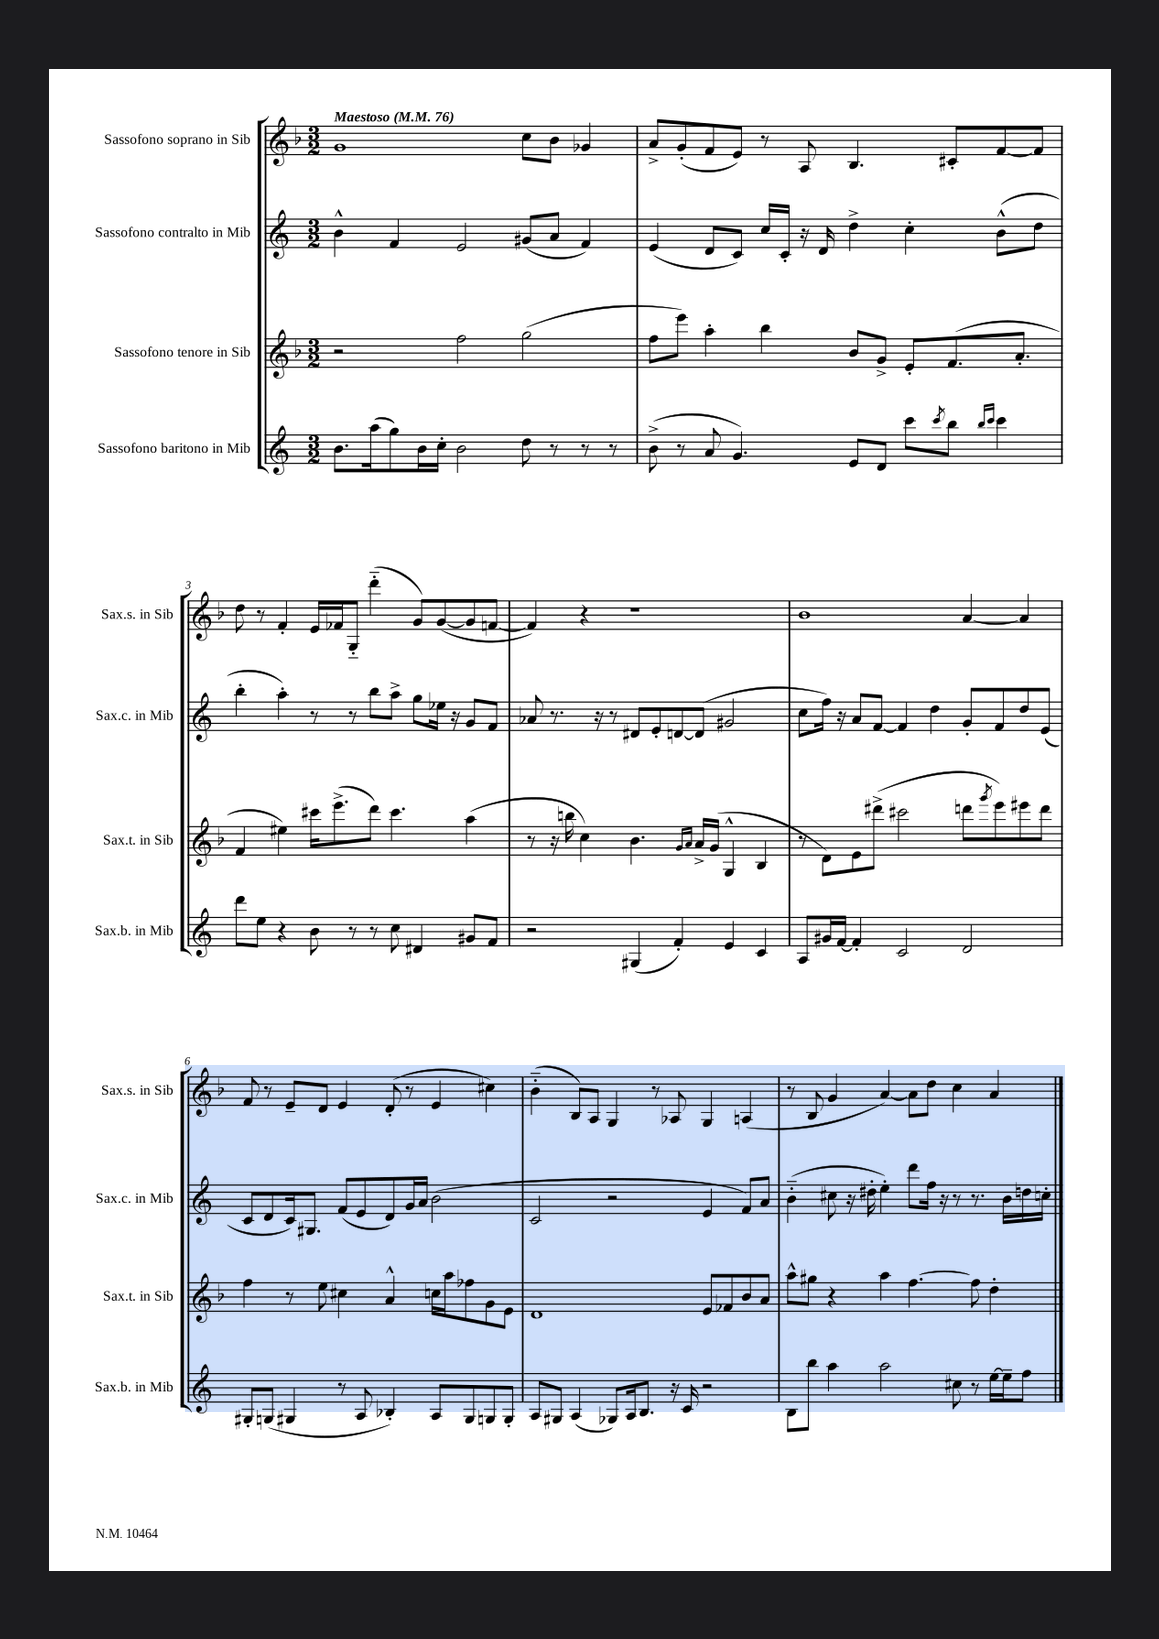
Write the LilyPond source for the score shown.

<<
\new StaffGroup <<
\new Staff = "s0" \with { instrumentName = "Sassofono soprano in Sib" shortInstrumentName = "Sax.s. in Sib" } {
    \clef treble \key f \major \numericTimeSignature \time 3/2 \tempo "Maestoso" 4 = 76
    g'1 c''8 bes'8 ges'4 |
    a'8-> g'8-.( f'8 e'8) r8 a8 bes4. cis'8-. f'8~ f'8 |
    d''8 r8 f'4-. e'16 fes'16 g8-_ d'''4-_( g'8) g'8~( g'8 f'8~ |
    f'4) r4 r1 |
    bes'1 a'4~ a'4 |
    f'8 r8 e'8-- d'8 e'4 d'8-.( r8 e'4 cis''4) |
    bes'4-_( bes8) a8 g4 r8 aes8 g4 a4( |
    r8 bes8 g'4 a'4~) a'8 d''8 c''4 a'4 \bar "|." |
}
\new Staff = "s1" \with { instrumentName = "Sassofono contralto in Mib" shortInstrumentName = "Sax.c. in Mib" } {
    \clef treble \key c \major \numericTimeSignature \time 3/2
    b'4-^ f'4 e'2 gis'8( a'8 f'4) |
    e'4( d'8 c'8) c''16 c'16-. r16 d'16 d''4-> c''4-. b'8-^( d''8 |
    b''4-. a''4-.) r8 r8 b''8 a''8-> g''8 ees''16 r16 g'8 f'8 |
    aes'8 r8. r16 r8 dis'8 e'8-. d'8~ d'8( gis'2 |
    c''8 f''16) r16 a'8 f'8~ f'4 d''4 g'8-. f'8 d''8 e'8( |
    c'8 d'8 c'16) gis8. f'8( e'8 d'8) g'16 a'16 b'2( |
    c'2 r2 e'4 f'8) a'8 |
    b'4-_( cis''8 r16 dis''16-. e''4-.) d'''8 f''16 r16 r8 r8. b'16 d''16 c''16-. \bar "|." |
}
\new Staff = "s2" \with { instrumentName = "Sassofono tenore in Sib" shortInstrumentName = "Sax.t. in Sib" } {
    \clef treble \key f \major \numericTimeSignature \time 3/2
    r2 f''2 g''2( |
    f''8 e'''8) a''4-. bes''4 bes'8 g'8-> e'8-. f'8.( a'8.-. |
    f'4 eis''4) cis'''16 e'''8.->( d'''8) cis'''4. a''4( |
    r8 r16 b''16 c''4) bes'4. \grace { g'16 a'16 } a'16-> g'16( g4-^ bes4 |
    r8 d'8) e'8 dis'''8->( cis'''2 d'''8 \acciaccatura { g'''8 } e'''8) eis'''8 d'''8 |
    f''4 r8 e''8 cis''4 a'4-^ c''16 a''16 fes''8 g'8 e'8 |
    d'1 e'8 fes'8 bes'8 a'8 |
    a''8-^ gis''8 r4 a''4 f''4.~ f''8 d''4-. \bar "|." |
}
\new Staff = "s3" \with { instrumentName = "Sassofono baritono in Mib" shortInstrumentName = "Sax.b. in Mib" } {
    \clef treble \key c \major \numericTimeSignature \time 3/2
    b'8. a''16( g''8) b'16 c''16-. b'2 d''8 r8 r8 r8 |
    b'8->( r8 a'8 g'4.) e'8 d'8 c'''8 \acciaccatura { c'''8 } b''8 \grace { b''16 c'''16 } c'''4 |
    d'''8 e''8 r4 b'8 r8 r8 c''8 dis'4 gis'8 f'8 |
    r2 gis4( f'4-.) e'4 c'4 |
    a8 gis'16 f'16~ f'4-. c'2 d'2 |
    gis8-. g8( gis4 r8 a8 bes4-.) a8 gis8 g8 g8-. |
    a8 gis8 a4( ges8) a16 b8. r16 c'16 r2 |
    b8 b''8 a''4 a''2 cis''8 r8 e''16~ e''16-- f''8 \bar "|." |
}
>>
>>
